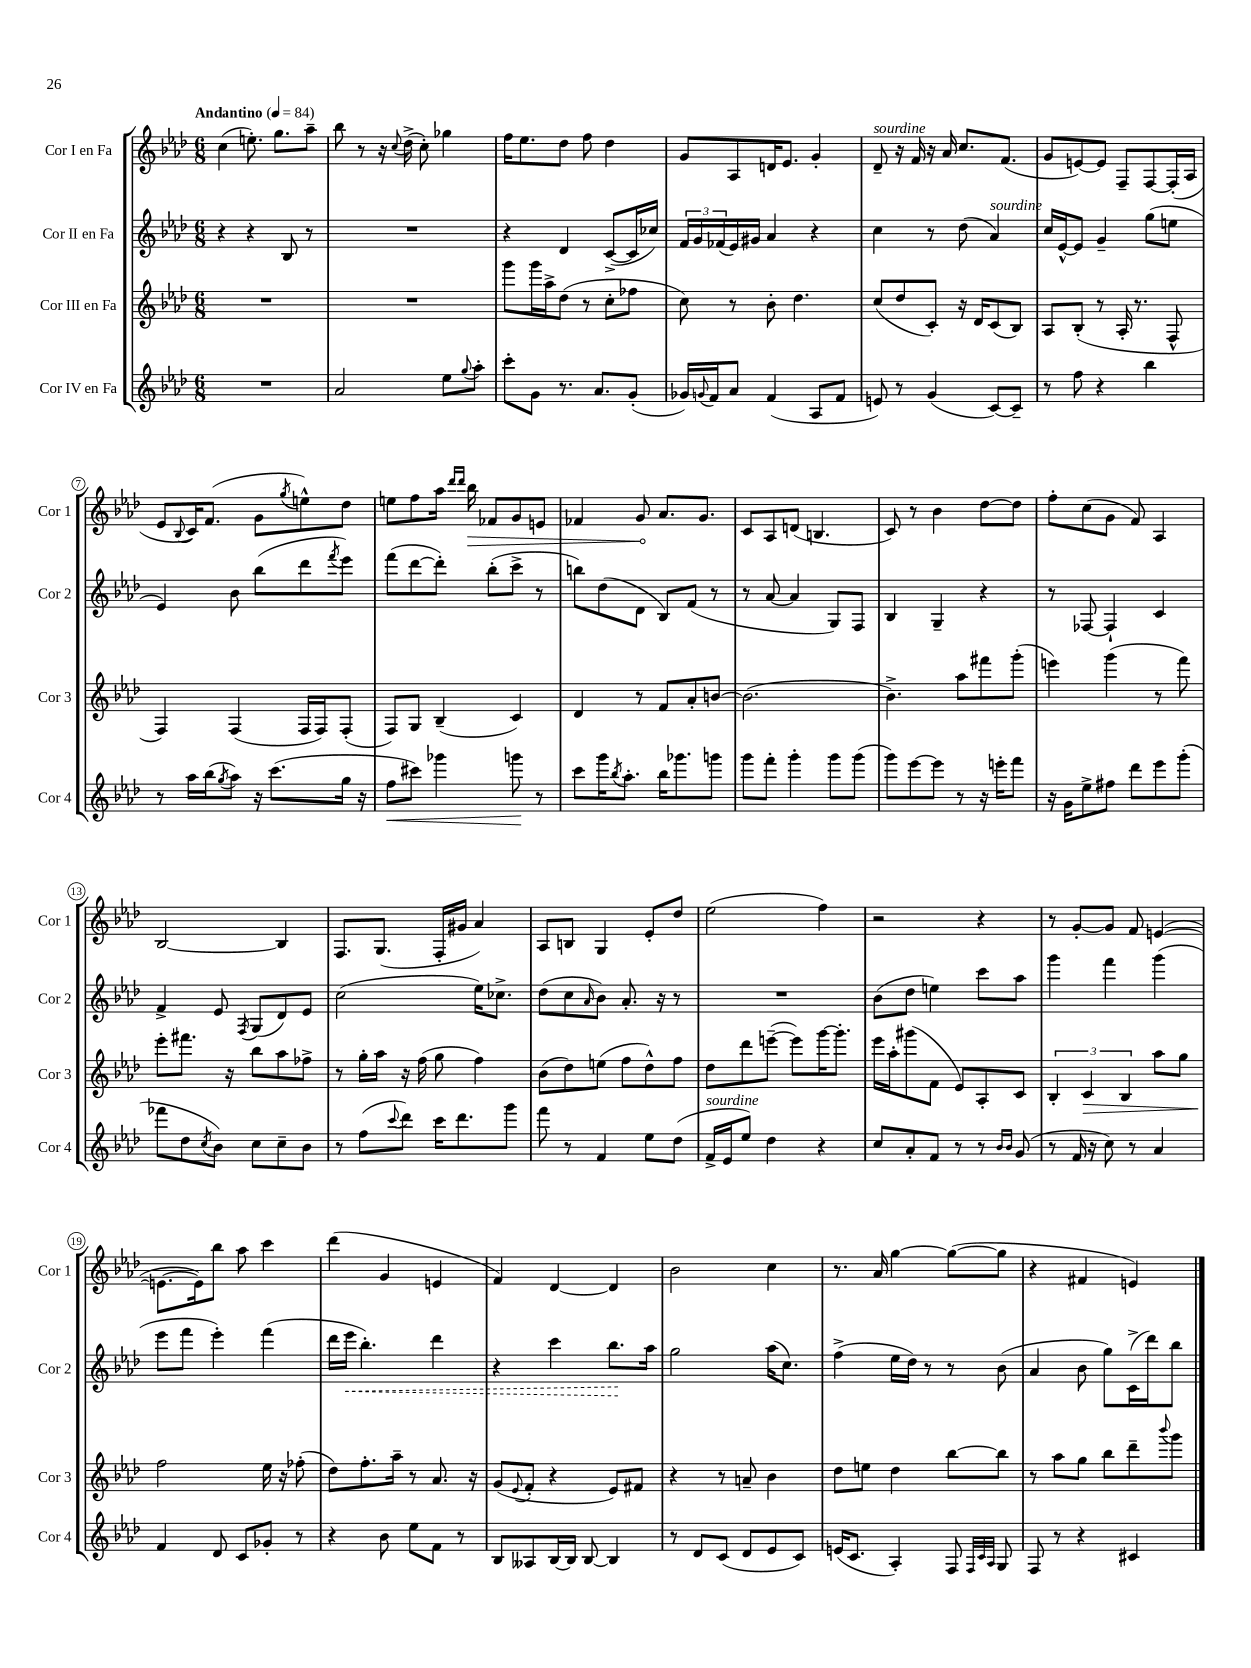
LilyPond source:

<<
\new StaffGroup <<
\new Staff = "s0" \with { instrumentName = "Cor I en Fa" shortInstrumentName = "Cor 1" } {
    \clef treble \key aes \major \numericTimeSignature \time 6/8 \tempo "Andantino" 4 = 84
    c''4( e''8.-.) g''8. aes''8-- |
    bes''8 r8 r16 \appoggiatura { c''8 } des''16->( c''8-.) ges''4 |
    f''16 ees''8. des''8 f''8 des''4 |
    g'8 aes8 d'16 ees'8. g'4-. |
    des'8--^\markup { \italic "sourdine" } r16 f'16 r16 aes'16 c''8. f'8.( |
    g'8 e'8~) e'8 f8-- f8~ f16-.( aes16 |
    ees'8 \appoggiatura { bes8 } c'16) f'8.( g'8 \acciaccatura { g''8 } e''8-^) des''8 |
    e''8 f''8 aes''16 \grace { des'''16 des'''16 } \once \override Hairpin.circled-tip = ##t bes''16\> fes'8 g'8 e'8 |
    fes'4 g'8\! aes'8. g'8. |
    c'8 aes8 d'8( b4. |
    c'8) r8 bes'4 des''8~ des''8 |
    f''8-. c''8( g'8 f'8) aes4 |
    bes2~ bes4 |
    f8. g8.( f16-. gis'16 aes'4) |
    aes8 b8 g4 ees'8-. des''8 |
    ees''2( f''4) |
    r2 r4 |
    r8 g'8~-. g'8 f'8 e'4~( |
    e'8.~ e'16) bes''8 aes''8 c'''4 |
    des'''4( g'4 e'4 |
    f'4) des'4~ des'4 |
    bes'2 c''4 |
    r8. aes'16 g''4~ g''8~( g''8 |
    r4 fis'4 e'4) \bar "|." |
}
\new Staff = "s1" \with { instrumentName = "Cor II en Fa" shortInstrumentName = "Cor 2" } {
    \clef treble \key aes \major \numericTimeSignature \time 6/8
    r4 r4 bes8 r8 |
    R2. |
    r4 des'4 c'8~->( c'16 ces''16) |
    \tuplet 3/2 { f'16 g'16 fes'16( } ees'16) gis'16 aes'4 r4 |
    c''4 r8 des''8( aes'4^\markup { \italic "sourdine" }) |
    c''16 ees'16~-^ ees'8 g'4-- g''8( e''8 |
    ees'4) bes'8 bes''8( des'''8 \acciaccatura { f'''8 } ees'''8) |
    f'''8( des'''8~ des'''8-.) bes''8-.( c'''8-> r8 |
    b''8) des''8( des'8 bes8) f'8( r8 |
    r8 aes'8~ aes'4 g8) f8 |
    bes4 g4-- r4 |
    r8 fes8~ fes4-! c'4 |
    f'4-> ees'8 \acciaccatura { f8 } g8( des'8) ees'8 |
    c''2( ees''16) ces''8.-> |
    des''8( c''8 \grace { aes'16 } bes'8) aes'8.-. r16 r8 |
    R2. |
    bes'8( des''8 e''4) c'''8 aes''8 |
    g'''4 f'''4 g'''4( |
    ees'''8 f'''8 ees'''4-.) f'''4( |
    des'''16 \once \override Hairpin.style = #'dashed-line ees'''16\< bes''4.-.) des'''4 |
    r4 c'''4 bes''8.\! aes''16 |
    g''2 aes''16( c''8.) |
    f''4->( ees''16 des''16) r8 r8 bes'8( |
    aes'4 bes'8 g''8) c'16->( des'''16) bes''8 \bar "|." |
}
\new Staff = "s2" \with { instrumentName = "Cor III en Fa" shortInstrumentName = "Cor 3" } {
    \clef treble \key aes \major \numericTimeSignature \time 6/8
    R2. |
    R2. |
    g'''8 g'''16 aes''16-> des''8( r8 c''8-. fes''8 |
    c''8) r8 bes'8-. des''4. |
    c''8( des''8 c'8-.) r16 des'16 c'8( bes8) |
    aes8 bes8-.( r8 aes16-. r8. f8-^ |
    f4) f4( f16 f16) f8-.( |
    f8) g8 bes4--( c'4) |
    des'4 r8 f'8 aes'8-. b'8~ |
    b'2.( |
    bes'4.->) aes''8 fis'''8 g'''8-.( |
    e'''4) g'''4( r8 f'''8) |
    ees'''8-. fis'''8. r16 bes''8 aes''8 fes''8-> |
    r8 g''16-. aes''16 r16 f''16( g''8 f''4) |
    bes'8( des''8) e''8( f''8 des''8-^) f''8 |
    des''8 des'''8 e'''8~--( e'''8) g'''16~ g'''8.-. |
    ees'''16 aes''16-. gis'''8( f'8 ees'8) aes8-. c'8 |
    \tuplet 3/2 { bes4-. c'4\> bes4 } aes''8 g''8 |
    f''2\! ees''16 r16 fes''8-.( |
    des''8) f''8.-. aes''16-- r8 aes'8. r16 |
    g'8( \appoggiatura { ees'8 } f'8-. r4 ees'8) fis'8 |
    r4 r8 a'8-- bes'4 |
    des''8 e''8 des''4 bes''8~ bes''8 |
    r8 aes''8 g''8 bes''8 des'''8-- \appoggiatura { bes'''8 } g'''8 \bar "|." |
}
\new Staff = "s3" \with { instrumentName = "Cor IV en Fa" shortInstrumentName = "Cor 4" } {
    \clef treble \key aes \major \numericTimeSignature \time 6/8
    R2. |
    aes'2 ees''8 \appoggiatura { g''8 } aes''8-. |
    c'''8-. g'8 r8. aes'8. g'8-.( |
    ges'16) \appoggiatura { g'8 } f'16 aes'8 f'4( aes8 f'8 |
    e'8) r8 g'4( c'8~) c'8-- |
    r8 f''8 r4 bes''4 |
    r8 aes''16 bes''16( \acciaccatura { g''8 } aes''8) r16 c'''8.( g''16 r16 |
    f''8\< cis'''8) ges'''4 g'''8\! r8 |
    c'''8 g'''16 \acciaccatura { bes''8 } aes''8.-. bes''16 ges'''8. g'''8 |
    g'''8 f'''8-. g'''4-. g'''8 g'''8( |
    g'''8) ees'''8~ ees'''8 r8 r16 e'''16-. f'''8 |
    r16 g'16 ees''8-> fis''8 des'''8 ees'''8 g'''8-.( |
    fes'''8 des''8 \acciaccatura { c''8 } bes'8) c''8 c''8-- bes'8 |
    r8 f''8( \appoggiatura { c'''8 } des'''8) c'''16 des'''8. g'''8 |
    f'''8 r8 f'4 ees''8 des''8( |
    f'16->^\markup { \italic "sourdine" } ees'16 ees''8) des''4 r4 |
    c''8 aes'8-. f'8 r8 r8 \grace { bes'16 bes'16 } g'8( |
    r8 f'16 r16 c''8) r8 aes'4 |
    f'4 des'8 c'8 ges'8-. r8 |
    r4 bes'8 ees''8 f'8 r8 |
    bes8 aeses8 bes16~ bes16 bes8~ bes4 |
    r8 des'8 c'8( des'8 ees'8 c'8) |
    e'16( c'8. aes4-.) f8 \grace { f32 c'32 aes32 } g8 |
    f8 r8 r4 cis'4 \bar "|." |
}
>>
>>
\layout { \context { \Score \override BarNumber.stencil = #(make-stencil-circler 0.1 0.3 ly:text-interface::print) } }
